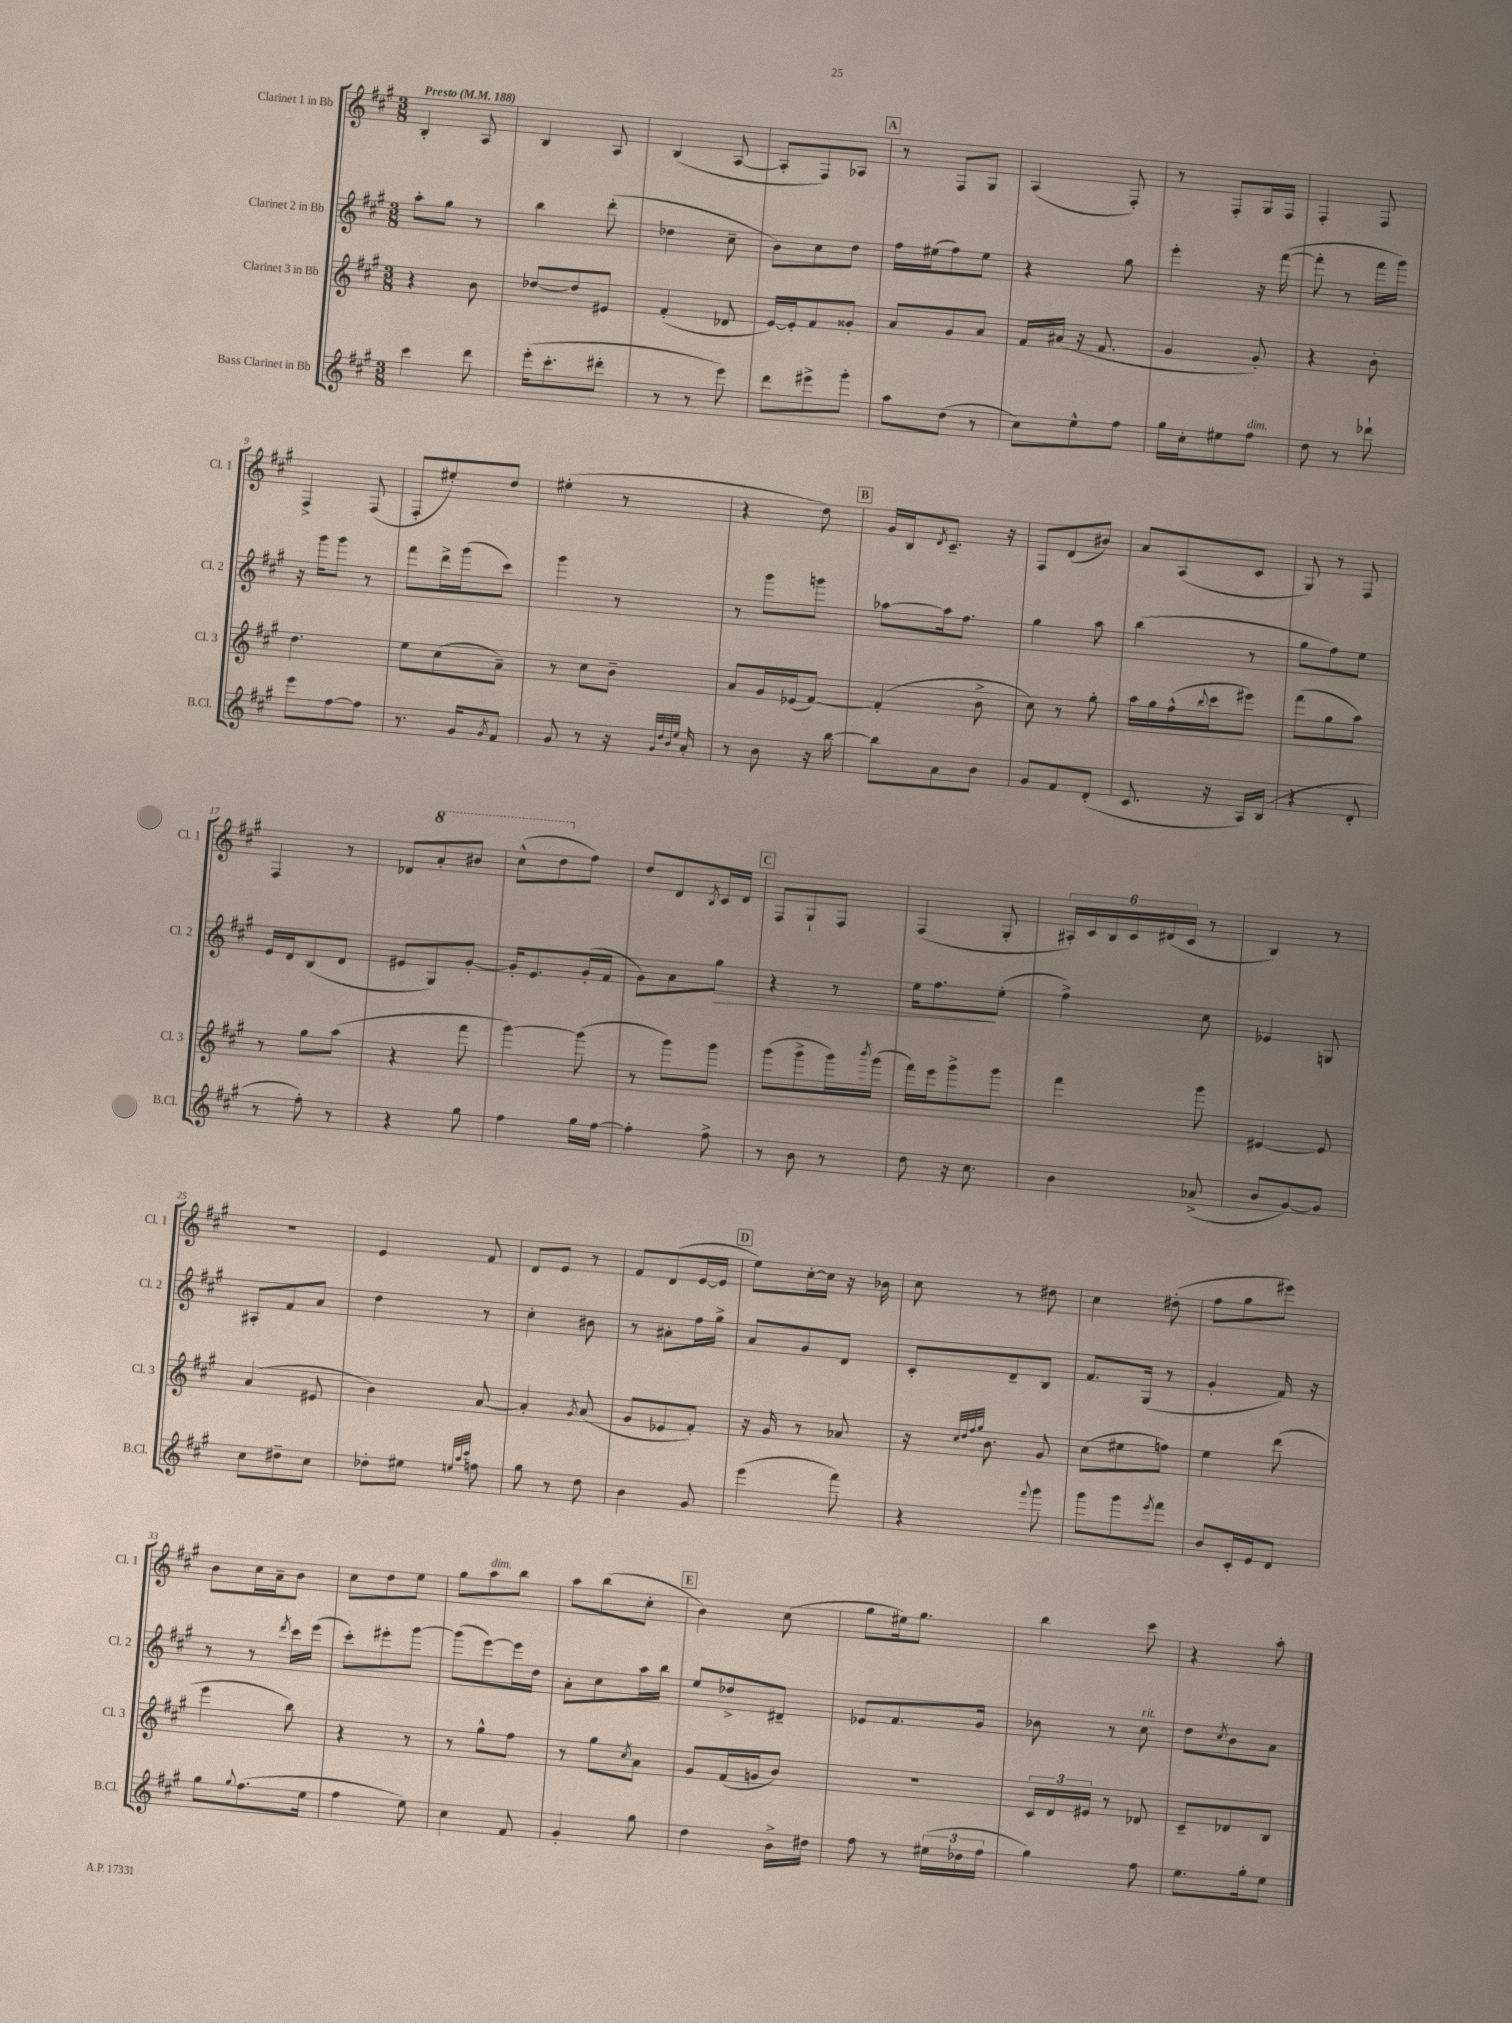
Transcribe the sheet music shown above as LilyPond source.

<<
\new StaffGroup <<
\new Staff = "s0" \with { instrumentName = "Clarinet 1 in Bb" shortInstrumentName = "Cl. 1" } {
    \clef treble \key a \major \numericTimeSignature \time 3/8 \tempo "Presto" 4 = 188
    b4-. a8 |
    b4 a8 |
    b4( a8~ |
    a8-. fis8) aes8 |
    \mark \markup { \box "A" } r8 fis8 gis8 |
    a4( fis8-.) |
    r8 fis8-. gis16 fis16 |
    fis4-. fis8 |
    fis4-> fis8( |
    fis8-. eis''8-.) d''8 |
    eis''4-.( r8 |
    r4 d''8) |
    \mark \markup { \box "B" } gis'16 b16 \acciaccatura { d'8 } cis'8.-- r16 |
    fis8 d'8( bis'8) |
    a'8 a8( cis'8 |
    gis8) r8 fis8 |
    fis4 r8 |
    des'8 \ottava #1 a''8-. bis''8 |
    cis'''8-^( d'''8 \ottava #0 fis''8) |
    d''8 d'8 \acciaccatura { b8 } cis'16 d'16 |
    \mark \markup { \box "C" } fis8 gis8-! fis8 |
    fis4( gis8-. |
    \tuplet 6/4 { ais16-.) cis'16 b16 cis'16 dis'16( cis'16 } r8 |
    b4) r8 |
    R4. |
    e'4 fis'8 |
    d'8 e'8 r8 |
    fis'8 d'8( e'16~ e'16 |
    \mark \markup { \box "D" } e''8) cis''16~-. cis''16 r16 bes'16 |
    cis''8 r8 dis''8 |
    cis''4 dis''8-.( |
    fis''8 gis''8 eis'''8) |
    b'8 cis''16 a'16-- b'8 |
    cis''8 d''8 e''8 |
    gis''8 a''8^\markup { \italic "dim." } b''8 |
    a''8 b''8( cis''8-. |
    \mark \markup { \box "E" } b'4) cis''8( |
    gis''8 eis''16) gis''8. |
    b''4 cis'''8 |
    r4 a''8-. \bar "|." |
}
\new Staff = "s1" \with { instrumentName = "Clarinet 2 in Bb" shortInstrumentName = "Cl. 2" } {
    \clef treble \key a \major \numericTimeSignature \time 3/8
    a''8-. gis''8 r8 |
    b''4 d'''8-.( |
    des''4 cis''8-- |
    b'8) cis''8 d''8 |
    \mark \markup { \box "A" } fis''16 eis''16( fis''8) eis''8 |
    r4 gis''8 |
    e'''4-. r16 fis'''16~( |
    fis'''8-. r8 fis'''16 gis'''16) |
    r16 gis'''16 gis'''8 r8 |
    fis'''8 d'''16-> gis'''16( cis'''8) |
    gis'''4 r8 |
    r8 gis'''8 g'''8 |
    \mark \markup { \box "B" } aes''8~ aes''16 fis''8. |
    gis''4 a''8 |
    b''4( r8 |
    gis''8 fis''8) e''8 |
    e'16 d'16 b8( d'8 |
    eis'8 gis8) gis'8~-. |
    gis'16-. e'8. gis'16-.( fis'16 |
    gis'8) a'8 gis''8\> |
    \mark \markup { \box "C" } r4 r8 |
    e''16 fis''8.\! e''8-.( |
    fis''4->) cis''8 |
    ees'4 g8 |
    ais8-. fis'8 a'8 |
    d''4 r8 |
    cis''4-. bis'8 |
    r8 ais'8-. fis''16 gis''16-> |
    \mark \markup { \box "D" } a'8 gis'8 d'8 |
    cis'8-. d'8-- b8 |
    fis'8. gis16( r8 |
    gis'4-. fis'16) r16 |
    r8 r8 \acciaccatura { d'''8 } cis'''16 e'''16( |
    cis'''8-.) eis'''8-. gis'''8~ |
    gis'''8( e'''8~) e'''16 d''16 |
    a'8-. cis''8 a''16 b''16 |
    \mark \markup { \box "E" } e''8 des''8-> dis'8-- |
    ees'8 fis'8. gis'16 |
    bes'8 r8 cis''8^\markup { \italic "rit." } |
    d''8 \acciaccatura { cis''8 } b'8 a'8 \bar "|." |
}
\new Staff = "s2" \with { instrumentName = "Clarinet 3 in Bb" shortInstrumentName = "Cl. 3" } {
    \clef treble \key a \major \numericTimeSignature \time 3/8
    r4 b'8 |
    des''8~ des''8 eis'8 |
    fis'4-.( des'8 |
    e'16~) e'16-. fis'8 gisis'8-. |
    \mark \markup { \box "A" } a'8 gis'8 a'8 |
    fis'16 ais'16( r16 fis'8. |
    gis'4 gis'8-.) |
    r4 b'8-. |
    d''4. |
    e''8 cis''8( a'8--) |
    r8 cis''8 b'8-- |
    a'8 gis'16 ees'16( fis'8~) |
    \mark \markup { \box "B" } fis'4-.( b'8-> |
    cis''8) r8 gis''8-. |
    a''16 gis''16 fis''16-^( \appoggiatura { b''8 } cis'''16 eis'''8) |
    fis'''8( gis''8 a''8) |
    r8 gis''8 a''8( |
    r4 fis'''8 |
    gis'''4~) gis'''8( |
    r8 gis'''8) gis'''8 |
    \mark \markup { \box "C" } gis'''8( gis'''8-> gis'''16) \acciaccatura { b'''8 } gis'''16( |
    fis'''16) e'''16 gis'''8-> gis'''8 |
    fis'''4 gis'''8 |
    eis'4~ eis'8 |
    a'4( eis'8 |
    b'4) a'8~ |
    a'4-. \acciaccatura { gis'8 } a'8( |
    gis'8 ees'8 fis'8-.) |
    \mark \markup { \box "D" } r16 gis'16 r8 aes'8 |
    r16 \grace { cis''32 d''32 fis''32 gis''32 } b'8. gis'8 |
    cis''8( eis''8 f''8) |
    e''4 d'''8( |
    e'''4 b''8) |
    r4 r8 |
    r8 gis''8-^ fis''8 |
    r8 gis''8 \acciaccatura { cis''8 } a'8 |
    \mark \markup { \box "E" } gis'8 fis'16( g'16 b'8) |
    R4. |
    \tuplet 3/2 { cis'16 d'16 eis'16 } r8 des'8 |
    cis'8-- des'8 b8 \bar "|." |
}
\new Staff = "s3" \with { instrumentName = "Bass Clarinet in Bb" shortInstrumentName = "B.Cl." } {
    \clef treble \key a \major \numericTimeSignature \time 3/8
    cis'''4 d'''8 |
    e'''16-.( cis'''8.-. dis'''8-. |
    r8 r8 e'''8) |
    d'''8 eis'''8-> gis'''8-. |
    \mark \markup { \box "A" } a''8 d''8( r8 |
    cis''8) e''8-^ fis''8 |
    gis''16 cis''16-. eis''8 fis''8^\markup { \italic "dim." } |
    d''8 r8 des'''8-! |
    e'''8 fis''8~ fis''8 |
    r8. gis'16 \acciaccatura { gis'8 } fis'8 |
    gis'8 r8 r16 \grace { gis'32 d''32 b'32 e''32 } a'16-. |
    r8 b'8 r16 b''16~ |
    \mark \markup { \box "B" } b''8 a'8 b'8 |
    gis'8 fis'8 d'8-.( |
    cis'8. r16 a16) b16( |
    r4 d'8-. |
    r8 fis''8-.) r8 |
    r4 gis''8 |
    fis''4 gis''16 fis''16~ |
    fis''4-. fis''8-> |
    \mark \markup { \box "C" } r8 b'8 r8 |
    d''8 r16 cis''8. |
    b'4 aes'8->( |
    b'8 gis'8~) gis'8 |
    cis''8 dis''8-- cis''8 |
    des''8-. eis''8 \grace { e''32 a''32 cis'''32 } f''8 |
    gis''8 r8 d''8 |
    b'4 gis'8 |
    \mark \markup { \box "D" } e'''4( fis'''8) |
    r4 \appoggiatura { fis'''8 } gis'''8 |
    gis'''8 gis'''8 \acciaccatura { e'''8 } fis'''8 |
    b'8 cis'16-. e'16 d'8 |
    gis''8 \appoggiatura { gis''8 } fis''8.( e''16 |
    fis''4 e''8) |
    cis''4 fis'8 |
    gis'4-. gis''8 |
    \mark \markup { \box "E" } d''4 b'16-> dis''16 |
    fis''8 r8 \tuplet 3/2 { eis''16( des''16 fis''16 } |
    gis''4) fis''8 |
    e''8. gis''16-. e''8 \bar "|." |
}
>>
>>
